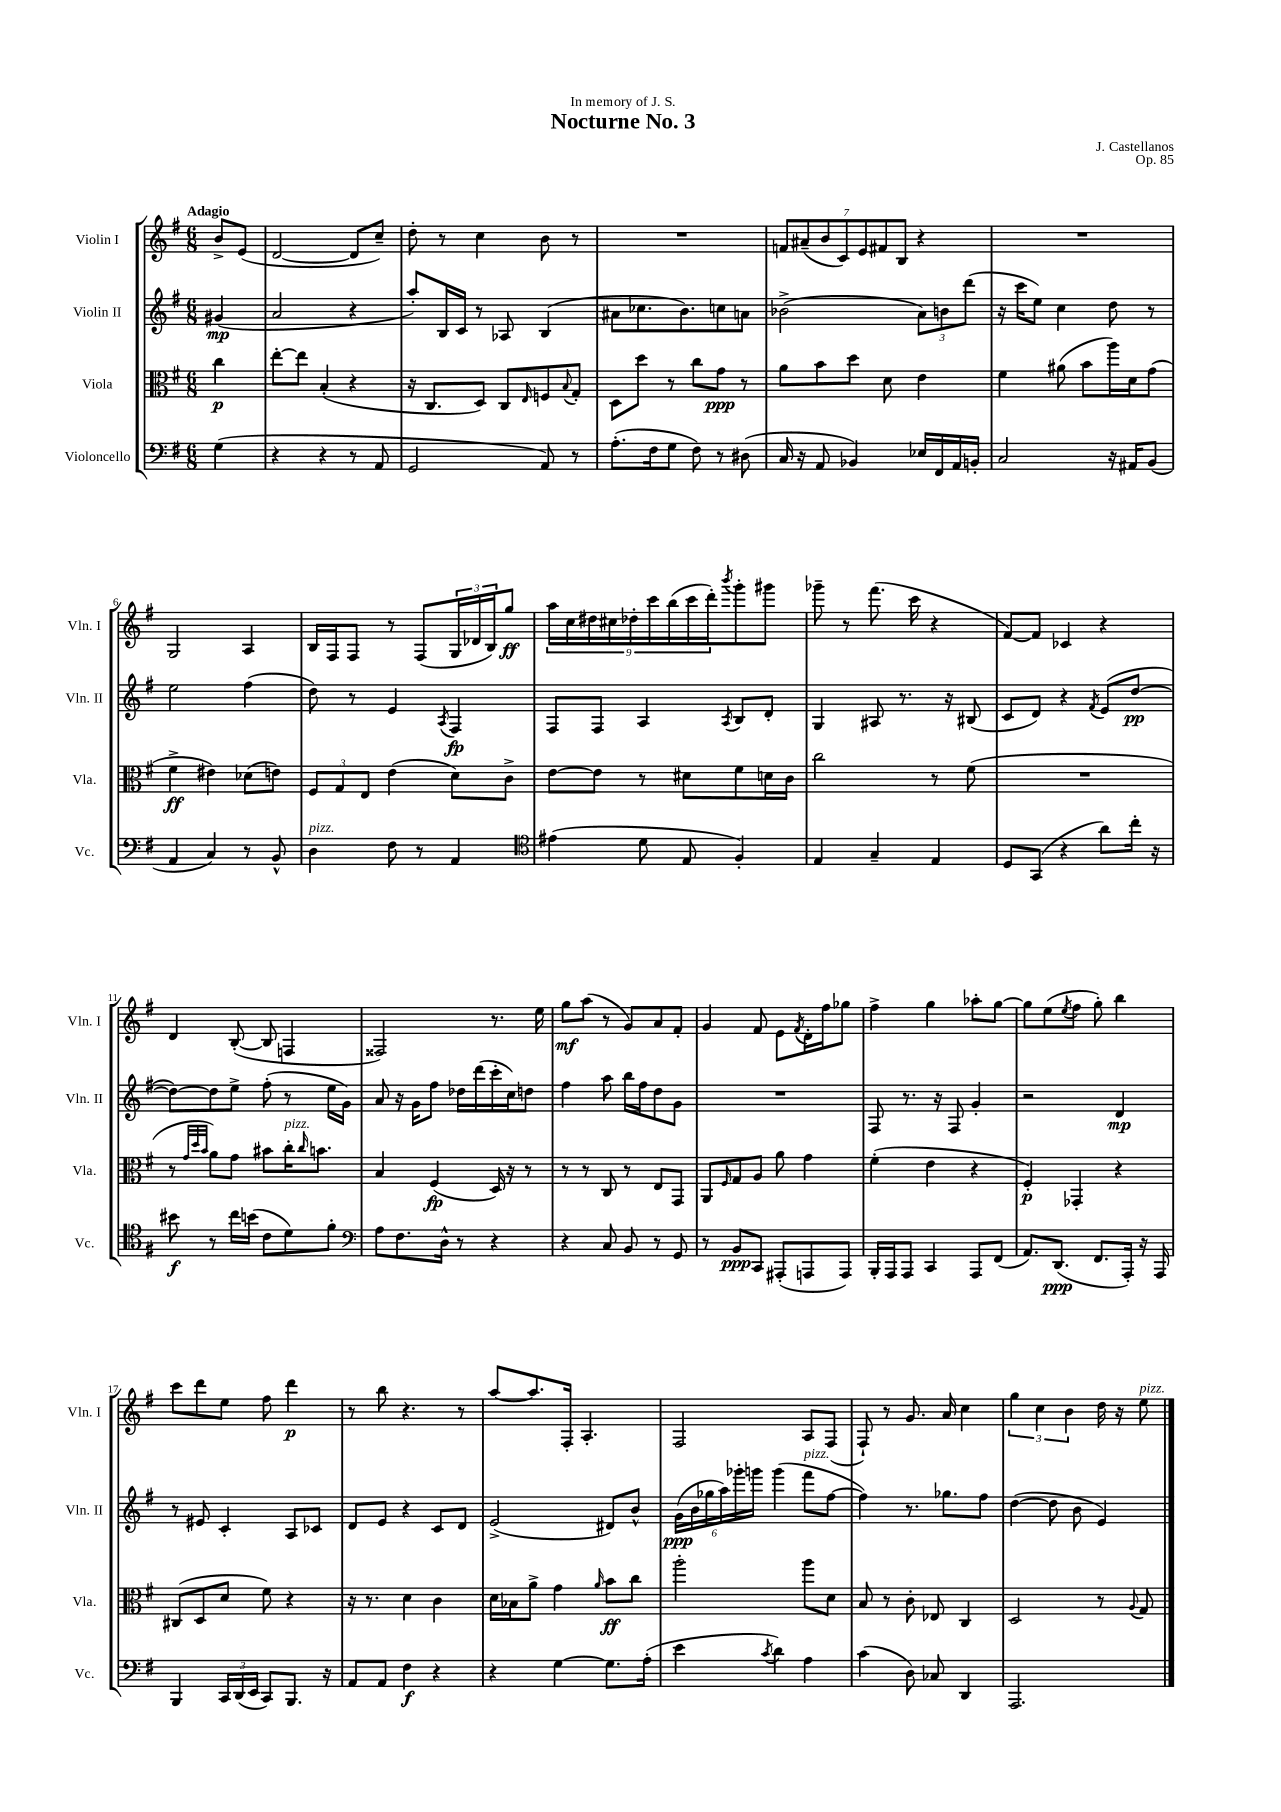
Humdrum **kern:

**kern	**dynam	**kern	**dynam	**kern	**dynam	**kern	**dynam
*part4	*part4	*part3	*part3	*part2	*part2	*part1	*part1
*staff4	*staff4	*staff3	*staff3	*staff2	*staff2	*staff1	*staff1
*I"Violoncello	*	*I"Viola	*	*I"Violin II	*	*I"Violin I	*
*I'Vc.	*	*I'Vla.	*	*I'Vln. II	*	*I'Vln. I	*
*clefF4	*	*clefC3	*	*clefG2	*	*clefG2	*
*k[f#]	*	*k[f#]	*	*k[f#]	*	*k[f#]	*
*M6/8	*	*M6/8	*	*M6/8	*	*M6/8	*
=	=	=	=	=	=	=	=
!	!	!	!	!	!	!LO:TX:a:B:t=Adagio	!
(4G\	.	4cc\	p	(4g#X/	mp	8b^/L	.
.	.	.	.	.	.	(8e/J	.
=1	=1	=1	=1	=1	=1	=1	=1
4r	.	[8ee'\L	.	2a/	.	[2d/	.
.	.	8ee\J]	.	.	.	.	.
4r	.	(4B'/	.	.	.	.	.
8r	.	4r	.	4r	.	8d/L]	.
8AA/	.	.	.	.	.	8cc~/J)	.
=2	=2	=2	=2	=2	=2	=2	=2
2GG/	.	16r	.	8aa'/L)	.	8dd'\	.
.	.	8.C/L	.	.	.	.	.
.	.	.	.	16B/L	.	8r	.
.	.	.	.	16c/JJ	.	.	.
.	.	8D/J)	.	8r	.	4cc\	.
.	.	8C/L	.	8A-X/	.	.	.
.	.	16qqE/	.	.	.	.	.
8AA/)	.	8Fn/	.	(4B/	.	8b\	.
.	.	8qqB/	.	.	.	.	.
8r	.	8G'/J	.	.	.	8r	.
=3	=3	=3	=3	=3	=3	=3	=3
(8.A'\L	.	8D\L	.	8a#X\L	.	2.r	.
.	.	8dd\J	.	8.cc-X\	.	.	.
16F#\k	.	.	.	.	.	.	.
8G\J	.	8r	.	.	.	.	.
.	.	.	.	8.b\)	.	.	.
8F#\)	.	8cc\L	.	.	.	.	.
8r	.	8g\J	ppp	8ccn\	.	.	.
(8D#X\	.	8r	.	8an\J	.	.	.
=4	=4	=4	=4	=4	=4	=4	=4
16C/	.	8a\L	.	(2b-X^\	.	14fn/L	.
16r	.	.	.	.	.	.	.
.	.	.	.	.	.	(14a#X~/	.
8AA/	.	8b\	.	.	.	.	.
.	.	.	.	.	.	14b/	.
.	.	.	.	.	.	14c/)	.
4BB-X/)	.	8dd\J	.	.	.	.	.
.	.	.	.	.	.	14e/	.
.	.	.	.	.	.	14f#X/	.
.	.	8d\	.	.	.	.	.
.	.	.	.	.	.	14B/J	.
16E-X/LL	.	4e\	.	12a\L)	.	4r	.
16FF#/	.	.	.	.	.	.	.
.	.	.	.	12bn\	.	.	.
16AA/	.	.	.	.	.	.	.
.	.	.	.	(12ddd\J	.	.	.
16BBn'/JJ	.	.	.	.	.	.	.
=5	=5	=5	=5	=5	=5	=5	=5
2C/	.	4f#\	.	16r	.	2.r	.
.	.	.	.	16ccc\KL	.	.	.
.	.	.	.	8ee\J)	.	.	.
.	.	(8a#X\	.	4cc\	.	.	.
.	.	8b\L	.	.	.	.	.
16r	.	16aa\L)	.	8dd\	.	.	.
16AA#X/KL	.	16d\J	.	.	.	.	.
(8BB/J	.	(8g\J	.	8r	.	.	.
!!LO:LB:g=z
=6	=6	=6	=6	=6	=6	=6	=6
4AA/	.	4f#^\	ff	2ee\	.	2G/	.
4C/)	.	4e#X\)	.	.	.	.	.
8r	.	(8d-X\L	.	(4ff#\	.	4A/	.
8BB^^/	.	8en\J)	.	.	.	.	.
=7	=7	=7	=7	=7	=7	=7	=7
!LO:TX:a:i:t=pizz.	!	!	!	!	!	!	!
4D\	.	12F#/L	.	8dd\)	.	16B/LL	.
.	.	.	.	.	.	16F#/J	.
.	.	12G/	.	.	.	.	.
.	.	.	.	8r	.	8F#/J	.
.	.	12E/J	.	.	.	.	.
8F#\	.	(4e\	.	4e/	.	8r	.
8r	.	.	.	.	.	(8F#/L	.
.	.	.	.	8qA/	.	.	.
4AA/	.	8d\L)	.	4F#/	fp	24G/L	.
.	.	.	.	.	.	24d-X/	.
.	.	.	.	.	.	24B/J)	.
.	.	8c^\J	.	.	.	8gg/J	ff
=8	=8	=8	=8	=8	=8	=8	=8
*clefC4	*	*	*	*	*	*	*
(4e#X\	.	[8e\L	.	8F#/L	.	18aa\LL	.
.	.	.	.	.	.	18cc\	.
.	.	.	.	.	.	18dd#X\	.
.	.	8e\J]	.	8F#/J	.	.	.
.	.	.	.	.	.	18cc#X\	.
.	.	.	.	.	.	18dd-X'\	.
8d\	.	8r	.	4A/	.	.	.
.	.	.	.	.	.	18ccc\	.
.	.	.	.	.	.	(18bb\	.
8E/	.	8d#X\L	.	.	.	.	.
.	.	.	.	.	.	18ccc\	.
.	.	.	.	.	.	18ddd'\J)	.
.	.	.	.	8qA/	.	8qbbb/	.
4F#'/)	.	8f#\	.	8B/L	.	8ggg'\	.
.	.	16dn\L	.	8d'/J	.	8ggg#X\J	.
.	.	16c\JJ	.	.	.	.	.
=9	=9	=9	=9	=9	=9	=9	=9
4E/	.	2cc\	.	4G/	.	8ggg-X~\	.
.	.	.	.	.	.	8r	.
4G~/	.	.	.	8A#X/	.	(8.fff#\	.
.	.	.	.	8.r	.	.	.
.	.	.	.	.	.	16ccc\	.
4E/	.	8r	.	.	.	4r	.
.	.	.	.	16r	.	.	.
.	.	(8f#\	.	(8B#X/	.	.	.
=10	=10	=10	=10	=10	=10	=10	=10
8D/L	.	2.r	.	8c/L	.	[8f#/L)	.
(8GG/J	.	.	.	8d/J)	.	8f#/J]	.
4r	.	.	.	4r	.	4c-X/	.
.	.	.	.	8qf#/	.	.	.
8a\L)	.	.	.	(8e/L	.	4r	.
16cc'\Jk	.	.	.	[8dd/J	pp	.	.
16r	.	.	.	.	.	.	.
!!LO:LB:g=z
=11	=11	=11	=11	=11	=11	=11	=11
8b#X\	f	8r	.	8dd\L_)	.	4d/	.
.	.	32qqg/LLL	.	.	.	.	.
.	.	32qqdd/	.	.	.	.	.
.	.	32qqb/JJJ	.	.	.	.	.
8r	.	8a\L)	.	8dd\]	.	.	.
16cc\LL	.	8g\J	.	8ee^\J	.	([8B'/	.
(16bn\JJ	.	.	.	.	.	.	.
8c\L	.	8b#X\L	.	(8ff#'\	.	8B/]	.
!	!	!LO:TX:a:i:t=pizz.	!	!	!	!	!
8d\)	.	16cc'\K	.	8r	.	4Fn/	.
.	.	16qqcc/	.	.	.	.	.
.	.	8.bn\J	.	.	.	.	.
8f#'\J	.	.	.	16ee\LL	.	.	.
.	.	.	.	16g\JJ)	.	.	.
=12	=12	=12	=12	=12	=12	=12	=12
*clefF4	*	*	*	*	*	*	*
8A\L	.	4B/	.	8a/	.	2F##X/)	.
8.F#\	.	.	.	16r	.	.	.
.	.	.	.	16g\KL	.	.	.
.	.	(4F#/	fp	8ff#\J	.	.	.
16D^^\Jk	.	.	.	.	.	.	.
8r	.	.	.	16dd-X\LL	.	.	.
.	.	.	.	(16ddd\	.	.	.
4r	.	16D/)	.	16ccc'\	.	8.r	.
.	.	16r	.	16cc\J)	.	.	.
.	.	8r	.	8ddn\J	.	.	.
.	.	.	.	.	.	16ee\	.
=13	=13	=13	=13	=13	=13	=13	=13
4r	.	8r	.	4ff#\	.	8gg\L	mf
.	.	8r	.	.	.	(8aa\J	.
8C/	.	8C/	.	8aa\	.	8r	.
8BB/	.	8r	.	16bb\LL	.	8g/L)	.
.	.	.	.	16ff#\J	.	.	.
8r	.	8E/L	.	8dd\	.	8a/	.
8GG/	.	8GG/J	.	8g\J	.	8f#'/J	.
=14	=14	=14	=14	=14	=14	=14	=14
8r	.	8AA/L	.	2.r	.	4g/	.
.	.	16qqF#/	.	.	.	.	.
8BB/L	ppp	8G/	.	.	.	.	.
8CC/J	.	8A/J	.	.	.	8f#/	.
(8AAA#X'/L	.	8a\	.	.	.	8e\L	.
.	.	.	.	.	.	8qf#/	.
8AAAn/	.	4g\	.	.	.	16d'\L	.
.	.	.	.	.	.	16ff#\J	.
8AAA/J)	.	.	.	.	.	8gg-X\J	.
=15	=15	=15	=15	=15	=15	=15	=15
16BBB'/LL	.	(4f#'\	.	8F#/	.	4ff#^\	.
16AAA/J	.	.	.	.	.	.	.
8AAA/J	.	.	.	8.r	.	.	.
4CC/	.	4e\	.	.	.	4gg\	.
.	.	.	.	16r	.	.	.
.	.	.	.	8F#/	.	.	.
8AAA/L	.	4r	.	4g'/	.	8aa-X'\L	.
(8FF#/J	.	.	.	.	.	[8gg\J	.
=16	=16	=16	=16	=16	=16	=16	=16
8.AA/L)	.	4F#'/)	p	2r	.	8gg\L]	.
.	.	.	.	.	.	(8ee\	.
(8.DD/J	ppp	.	.	.	.	.	.
.	.	.	.	.	.	8qee/	.
.	.	4GG-X'/	.	.	.	8ff#\J	.
8.FF#/L	.	.	.	.	.	8gg'\)	.
.	.	4r	.	4d/	mp	4bb\	.
16AAA'/Jk)	.	.	.	.	.	.	.
16r	.	.	.	.	.	.	.
16AAA/	.	.	.	.	.	.	.
!!LO:LB:g=z
=17	=17	=17	=17	=17	=17	=17	=17
4BBB/	.	(8C#X/L	.	8r	.	8ccc\L	.
.	.	8D/	.	8e#X/	.	8ddd\	.
24CC/LL	.	8d/J	.	4c'/	.	8ee\J	.
(24DD/	.	.	.	.	.	.	.
24EE/JJ	.	.	.	.	.	.	.
8CC/L)	.	8f#\)	.	.	.	8ff#\	.
8.BBB/J	.	4r	.	8A/L	.	4ddd\	p
.	.	.	.	8c-X/J	.	.	.
16r	.	.	.	.	.	.	.
=18	=18	=18	=18	=18	=18	=18	=18
8AA/L	.	16r	.	8d/L	.	8r	.
.	.	8.r	.	.	.	.	.
8AA/J	.	.	.	8e/J	.	8bb\	.
4F#\	f	4d\	.	4r	.	4.r	.
4r	.	4c\	.	8c/L	.	.	.
.	.	.	.	8d/J	.	8r	.
=19	=19	=19	=19	=19	=19	=19	=19
4r	.	16d\LL	.	(2e^/	.	[8aa/L	.
.	.	16B-X\J	.	.	.	.	.
.	.	8a^\J	.	.	.	8.aa/]	.
[4G\	.	4g\	.	.	.	.	.
.	.	.	.	.	.	16F#'/Jk	.
.	.	.	.	.	.	4.A'/	.
.	.	16qqa/	.	.	.	.	.
8.G\L]	.	8b\L	ff	8d#X/L)	.	.	.
.	.	8cc\J	.	8b^^/J	.	.	.
(16A'\Jk	.	.	.	.	.	.	.
=20	=20	=20	=20	=20	=20	=20	=20
4e\	.	2aa'\	.	(24g\LL	ppp	2F#/	.
.	.	.	.	24b\	.	.	.
.	.	.	.	24gg-X\	.	.	.
.	.	.	.	24aa\)	.	.	.
.	.	.	.	24ggg-X'\	.	.	.
.	.	.	.	24gggn\JJ	.	.	.
8qc/	.	.	.	.	.	.	.
4d\)	.	.	.	(4ggg\	.	.	.
!	!	!	!	!LO:TX:a:i:t=pizz.	!	!	!
4A\	.	8aa\L	.	8fff#\L	.	8A/L	.
.	.	8d\J	.	[8ff#\J	.	(8F#/J	.
=21	=21	=21	=21	=21	=21	=21	=21
(4c\	.	8B/	.	4ff#\])	.	8F#`/)	.
.	.	8r	.	.	.	8r	.
8D\)	.	8c'\	.	8.r	.	8.g/	.
8C-X/	.	8E-X/	.	.	.	.	.
.	.	.	.	8.gg-X\L	.	16a/	.
4DD/	.	4C/	.	.	.	4cc\	.
.	.	.	.	8ff#\J	.	.	.
=22	=22	=22	=22	=22	=22	=22	=22
2.AAA/	.	2D/	.	([4dd\	.	6gg\	.
.	.	.	.	.	.	6cc\	.
.	.	.	.	8dd\]	.	.	.
.	.	.	.	.	.	6b\	.
.	.	.	.	8b\	.	.	.
.	.	8r	.	4e/)	.	16dd\	.
.	.	.	.	.	.	16r	.
.	.	8qqA/	.	.	.	.	.
!	!	!	!	!	!	!LO:TX:a:i:t=pizz.	!
.	.	8G/	.	.	.	8ee\	.
==	==	==	==	==	==	==	==
*-	*-	*-	*-	*-	*-	*-	*-
